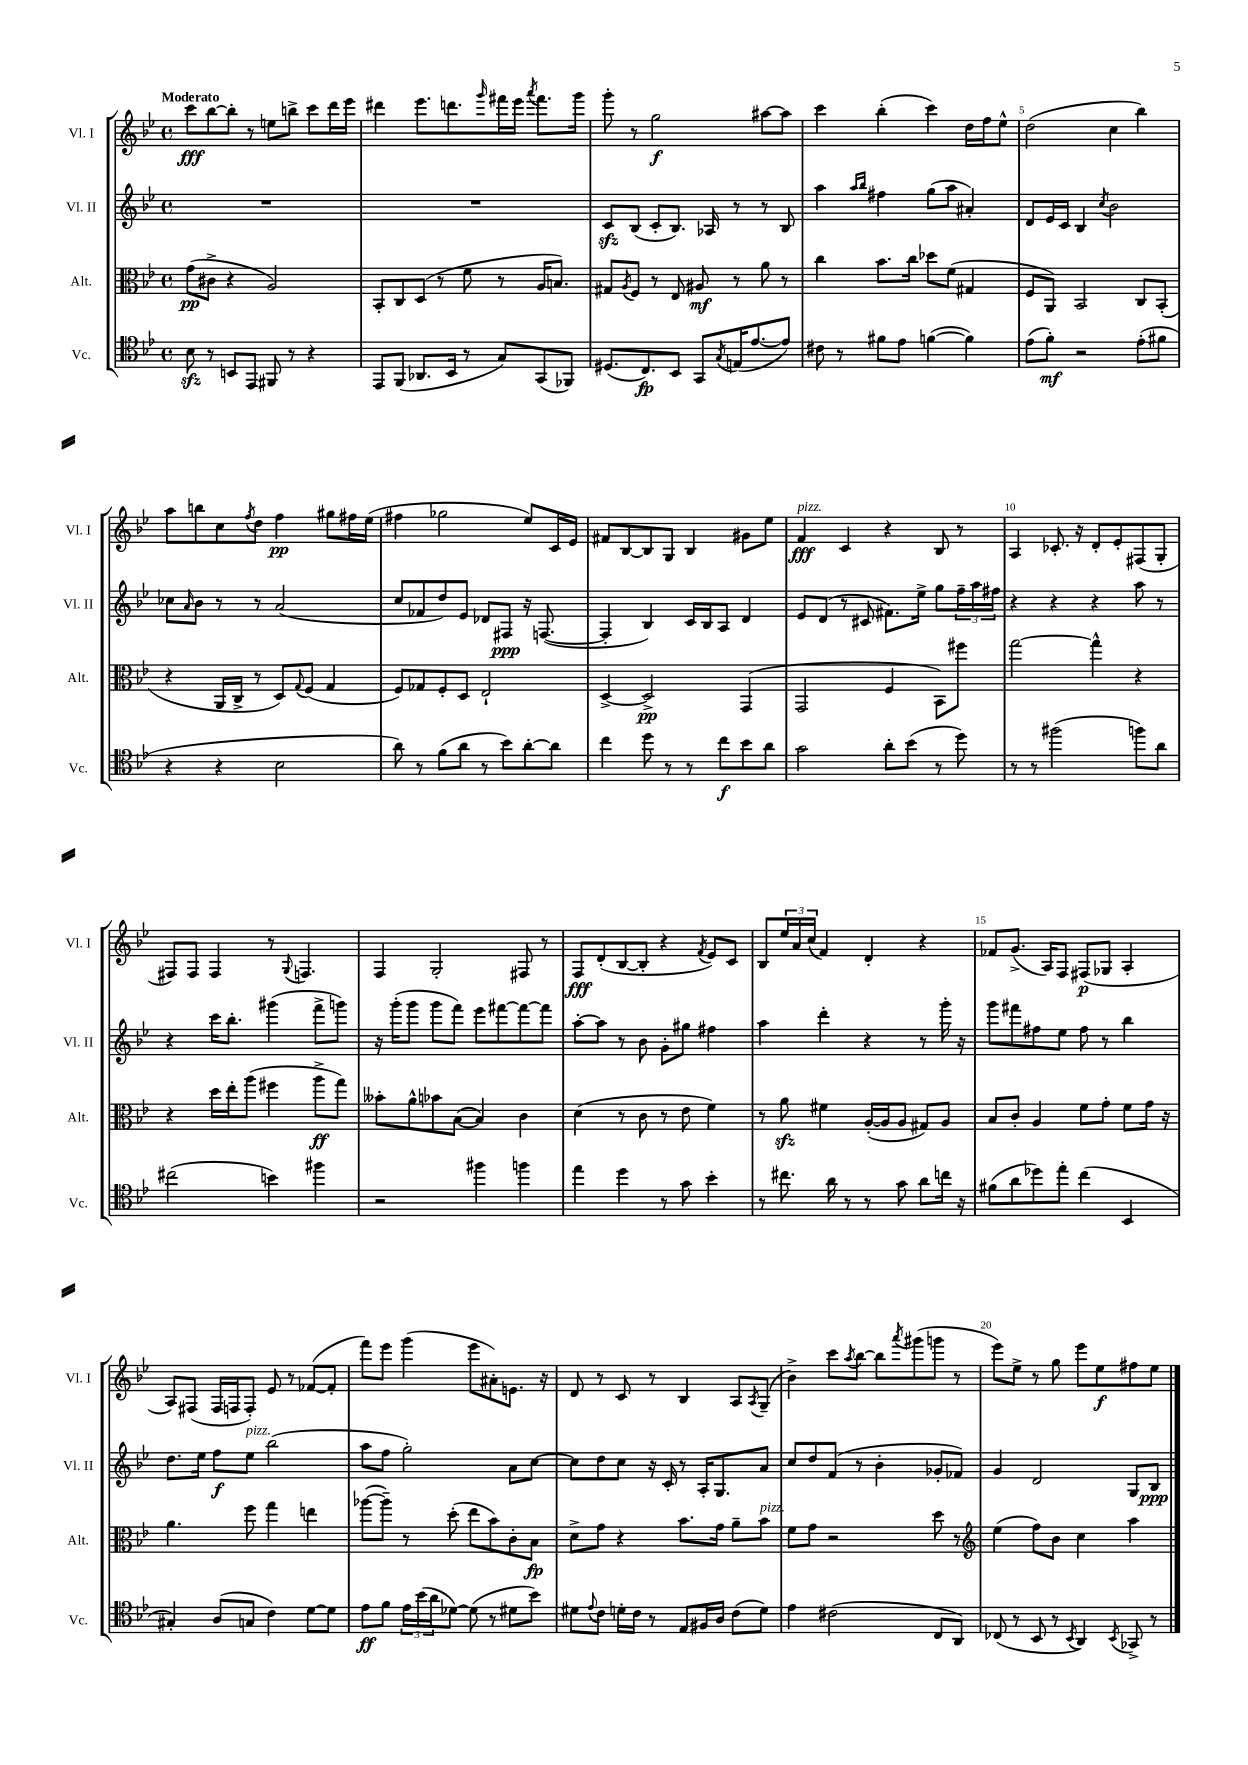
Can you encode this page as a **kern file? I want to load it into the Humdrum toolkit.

**kern	**dynam	**kern	**dynam	**kern	**dynam	**kern	**dynam
*part4	*part4	*part3	*part3	*part2	*part2	*part1	*part1
*staff4	*staff4	*staff3	*staff3	*staff2	*staff2	*staff1	*staff1
*I"Vc.	*	*I"Alt.	*	*I"Vl. II	*	*I"Vl. I	*
*I'Vc.	*	*I'Alt.	*	*I'Vl. II	*	*I'Vl. I	*
*clefC4	*	*clefC3	*	*clefG2	*	*clefG2	*
*k[b-e-]	*	*k[b-e-]	*	*k[b-e-]	*	*k[b-e-]	*
*M4/4	*	*M4/4	*	*M4/4	*	*M4/4	*
*met(c)	*	*met(c)	*	*met(c)	*	*met(c)	*
=1	=1	=1	=1	=1	=1	=1	=1
!	!	!	!	!	!	!LO:TX:a:B:t=Moderato	!
8B-zz\	.	(8g\L	pp	1r	.	8ccc\L	fff
8r	.	8c#X^\J	.	.	.	[8bb-\	.
8BBn/L	.	4r	.	.	.	8bb-'\J]	.
8EE-/J	.	.	.	.	.	8r	.
8FF#X/	.	2A/)	.	.	.	8een\L	.
8r	.	.	.	.	.	8bbn^\J	.
4r	.	.	.	.	.	8ccc\L	.
.	.	.	.	.	.	16ddd\L	.
.	.	.	.	.	.	16eee-\JJ	.
=2	=2	=2	=2	=2	=2	=2	=2
8EE-/L	.	8BB-'/L	.	1r	.	4ddd#X\	.
(8FF/J	.	8C/	.	.	.	.	.
8.AA-X/L	.	(8D/J	.	.	.	8.eee-\L	.
.	.	8r	.	.	.	.	.
16BB-/Jk	.	.	.	.	.	8.dddn\	.
8r	.	8f\	.	.	.	.	.
.	.	.	.	.	.	16qqggg/	.
8G/L)	.	8r	.	.	.	16fff#X\L	.
.	.	.	.	.	.	16eee-\JJ	.
.	.	.	.	.	.	8qaaa/	.
(8GG/	.	16A/KL	.	.	.	8.fff#\L	.
.	.	8.Bn/J)	.	.	.	.	.
8FF-X/J)	.	.	.	.	.	.	.
.	.	.	.	.	.	16ggg\Jk	.
=3	=3	=3	=3	=3	=3	=3	=3
(8.D#X/L	.	8G#X/L	.	8czz/L	.	8ggg'\	.
.	.	8qA/	.	.	.	.	.
.	.	8F/J	.	(8B-/J	.	8r	.
8.C/)	fp	.	.	.	.	.	.
.	.	8r	.	8c'/L	.	2gg\	f
8BB-/J	.	8E-/	.	8.B-/J)	.	.	.
8GG/L	.	8A#X/	mf	.	.	.	.
.	.	.	.	16A-X/	.	.	.
8qG/	.	.	.	.	.	.	.
(16En/K	.	8r	.	8r	.	.	.
[8.e-/	.	.	.	.	.	.	.
.	.	8a\	.	8r	.	[8aa#X\L	.
8e-/J])	.	8r	.	8B-/	.	8aa#\J]	.
=4	=4	=4	=4	=4	=4	=4	=4
8c#X\	.	4cc\	.	4aa\	.	4ccc\	.
8r	.	.	.	.	.	.	.
.	.	.	.	16qqaa/LL	.	.	.
.	.	.	.	16qqbb-/JJ	.	.	.
8f#X\L	.	8.b-\L	.	4ff#X\	.	(4bb-'\	.
8e-\J	.	.	.	.	.	.	.
.	.	16cc\Jk	.	.	.	.	.
([4fn\	.	8dd-X\L	.	(8gg\L	.	4ccc\)	.
.	.	(8f\J	.	8aa\J	.	.	.
4f\])	.	4G#X/	.	4a#X'/)	.	16dd\LL	.
.	.	.	.	.	.	16ff\J	.
.	.	.	.	.	.	8ee-^^\J	.
=5	=5	=5	=5	=5	=5	=5	=5
(8e-\L	.	8F/L	.	8d/L	.	(2dd\	.
8f'\J)	mf	8AA/J)	.	16e-/L	.	.	.
.	.	.	.	16c/JJ	.	.	.
2r	.	2BB-/	.	4B-/	.	.	.
.	.	.	.	8qcc/	.	.	.
.	.	.	.	2b-\	.	4cc\	.
(8e-'\L	.	8C/L	.	.	.	4bb-\)	.
8f#X\J	.	(8BB-'/J	.	.	.	.	.
!!LO:LB:g=z
=6	=6	=6	=6	=6	=6	=6	=6
4r	.	4r	.	8cc-X\L	.	8aa\L	.
.	.	.	.	16qqa/	.	.	.
.	.	.	.	8b-\J	.	8bbn\	.
4r	.	16AA/LL	.	8r	.	8cc\	.
.	.	16C^/JJ	.	.	.	.	.
.	.	.	.	.	.	8qff/	.
.	.	8r	.	8r	.	8dd\J	.
2B-\	.	8D/L)	.	(2a/	.	4ff\	pp
.	.	8qqG/	.	.	.	.	.
.	.	(8F/J	.	.	.	.	.
.	.	4G/	.	.	.	8gg#X\L	.
.	.	.	.	.	.	16ff#X\L	.
.	.	.	.	.	.	(16ee-\JJ	.
=7	=7	=7	=7	=7	=7	=7	=7
8a\)	.	8F/L)	.	8cc/L	.	4ff#X\	.
8r	.	8G-X/	.	8f-X/	.	.	.
(8f\L	.	8F'/	.	8dd/)	.	2gg-X\	.
8a\J	.	8D/J	.	8e-/J	.	.	.
8r	.	2E-`/	.	8d-X/L	.	.	.
8b-\L)	.	.	.	8F#X/J	ppp	.	.
[8a'\	.	.	.	16r	.	8ee-/L)	.
.	.	.	.	([8.Fn/	.	.	.
8a\J]	.	.	.	.	.	16c/L	.
.	.	.	.	.	.	16e-/JJ	.
=8	=8	=8	=8	=8	=8	=8	=8
4cc\	.	[4D^/	.	4F'/]	.	8f#X/L	.
.	.	.	.	.	.	[8B-/	.
8dd\	.	2D^/]	pp	4B-/)	.	8B-/]	.
8r	.	.	.	.	.	8G/J	.
8r	.	.	.	16c/LL	.	4B-/	.
.	.	.	.	16B-/J	.	.	.
8cc\L	f	.	.	8A/J	.	.	.
8b-\	.	(4GG/	.	4d/	.	8g#X\L	.
8a\J	.	.	.	.	.	8ee-\J	.
=9	=9	=9	=9	=9	=9	=9	=9
!	!	!	!	!	!	!LO:TX:a:i:t=pizz.	!
2g\	.	2GG/	.	8e-/L	.	4f/	fff
.	.	.	.	(8d/J	.	.	.
.	.	.	.	8r	.	4c/	.
.	.	.	.	8c#X/	.	.	.
8a'\L	.	4F/	.	8.f#X\L)	.	4r	.
(8b-\J	.	.	.	.	.	.	.
.	.	.	.	16ee-^\Jk	.	.	.
8r	.	8BB-\L)	.	8gg\L	.	8B-/	.
8dd\)	.	8ff#X\J	.	24ff~\L	.	8r	.
.	.	.	.	24aa\	.	.	.
.	.	.	.	24ff#X\JJ	.	.	.
=10	=10	=10	=10	=10	=10	=10	=10
8r	.	[2gg\	.	4r	.	4A/	.
8r	.	.	.	.	.	.	.
(2ff#X\	.	.	.	4r	.	8.c-X'/	.
.	.	.	.	.	.	16r	.
.	.	4gg^^\]	.	4r	.	8d'/L	.
.	.	.	.	.	.	8e-'/	.
8ffn\L)	.	4r	.	8aa\	.	(8F#X/	.
8a\J	.	.	.	8r	.	8G'/J	.
!!LO:LB:g=z
=11	=11	=11	=11	=11	=11	=11	=11
(2cc#X\	.	4r	.	4r	.	8F#X/L)	.
.	.	.	.	.	.	8F#/J	.
.	.	16dd\LL	.	16ccc\KL	.	4F#/	.
.	.	16ee-'\J	.	8.bb-'\J	.	.	.
.	.	(8aa\J	.	.	.	.	.
4bn\)	.	4ff#X\	.	(4ggg#X\	.	8r	.
.	.	.	.	.	.	8qqG/	.
.	.	.	.	.	.	4.Fn/	.
4ff#X\	.	8aa^\L	ff	8fff^\L	.	.	.
.	.	8gg\J)	.	8gggn\J)	.	.	.
=12	=12	=12	=12	=12	=12	=12	=12
2r	.	8b--X'\L	.	16r	.	4F/	.
.	.	.	.	(16ggg'\KL	.	.	.
.	.	8a^^\	.	8ggg\J	.	.	.
.	.	8b-X\	.	8ggg\L	.	2G'/	.
.	.	([8B-\J	.	8fff\J)	.	.	.
4ff#X\	.	4B-/])	.	8eee-\L	.	.	.
.	.	.	.	[8fff#X\	.	.	.
4ffn\	.	4c\	.	8fff#\_	.	8F#X/	.
.	.	.	.	8fff#\J]	.	8r	.
=13	=13	=13	=13	=13	=13	=13	=13
4ee-\	.	(4d\	.	[8aa'\L	.	8F/L	fff
.	.	.	.	8aa\J]	.	(8d'/	.
4dd\	.	8r	.	8r	.	[8B-/	.
.	.	8c\	.	8b-\	.	8B-'/J]	.
8r	.	8r	.	8g'\L	.	4r	.
8g\	.	8e-\	.	8gg#X\J	.	.	.
.	.	.	.	.	.	8qf/	.
4b-'\	.	4f\)	.	4ff#X\	.	8e-/L)	.
.	.	.	.	.	.	8c/J	.
=14	=14	=14	=14	=14	=14	=14	=14
8r	.	8r	.	4aa\	.	8B-/L	.
8.cc#X\	.	8azz\	.	.	.	24ee-/L	.
.	.	.	.	.	.	24a/	.
.	.	.	.	.	.	(24cc/JJ	.
.	.	4f#X\	.	4ddd'\	.	4f/)	.
16a\	.	.	.	.	.	.	.
8r	.	.	.	.	.	.	.
8r	.	([16A'/LL	.	4r	.	4d'/	.
.	.	16A/J]	.	.	.	.	.
8g\	.	8A/J	.	.	.	.	.
8a\L	.	8G#X/L)	.	8r	.	4r	.
16ccn\Jk	.	8A/J	.	16ggg'\	.	.	.
16r	.	.	.	16r	.	.	.
=15	=15	=15	=15	=15	=15	=15	=15
(8f#X\L	.	8B-/L	.	8ggg\L	.	8f-X/L	.
8a\	.	8c'/J	.	8fff#X\	.	(8.g^/J	.
8dd-X\)	.	4A/	.	8ff#X\	.	.	.
.	.	.	.	.	.	16A/KL)	.
8ee-'\J	.	.	.	8ee-\J	.	8F/J	.
(4cc\	.	8f\L	.	8ff#\	.	(8F#X/L	p
.	.	8g'\J	.	8r	.	8G-X/J	.
4BB-/	.	8f\L	.	4bb-\	.	4A'/	.
.	.	16g\Jk	.	.	.	.	.
.	.	16r	.	.	.	.	.
!!LO:LB:g=z
=16	=16	=16	=16	=16	=16	=16	=16
4G#X'/)	.	4.a\	.	8.dd\L	.	8A/L)	.
.	.	.	.	.	.	(8F#X/J	.
.	.	.	.	16ee-\Jk	.	.	.
(8A/L	.	.	.	8ff\L	f	16F#/LL	.
.	.	.	.	.	.	16Fn/J	.
!	!	!	!	!LO:TX:a:i:t=pizz.	!	!	!
8Gn/J	.	8ff\	.	8ee-\J	.	8F'/J)	.
4c\)	.	4gg\	.	(2bb-\	.	8e-/	.
.	.	.	.	.	.	8r	.
[8d\L	.	4een\	.	.	.	([8f-X/L	.
8d\J]	.	.	.	.	.	8f-'/J]	.
=17	=17	=17	=17	=17	=17	=17	=17
8e-\L	ff	([8aa-X\L	.	8aa\L	.	8fff\L)	.
8f\J	.	8aa-~\J])	.	8ff\J	.	8eee-\J	.
24e-\LL	.	8r	.	2gg'\)	.	(4ggg\	.
(24b-\	.	.	.	.	.	.	.
24a\J	.	.	.	.	.	.	.
[8d-X\J)	.	(8dd'\	.	.	.	.	.
(8d-\]	.	8ee-\L	.	.	.	8eee-\L	.
8r	.	8b-\)	.	.	.	8a#X'\)	.
8d#X\L	.	8c'\	.	8a\L	.	8.en\J	.
8b-\J)	.	8B-\J	fp	[8cc\J	.	.	.
.	.	.	.	.	.	16r	.
=18	=18	=18	=18	=18	=18	=18	=18
8d#X\L	.	8d^\L	.	8cc\L]	.	8d/	.
8qqe-/	.	.	.	.	.	.	.
8c\J	.	8g\J	.	8dd\	.	8r	.
16dn'\LL	.	4r	.	8cc\J	.	8c/	.
16c\JJ	.	.	.	.	.	.	.
8r	.	.	.	16r	.	8r	.
.	.	.	.	16c'/	.	.	.
8E-/L	.	8.b-\L	.	8r	.	4B-/	.
16F#X/L	.	.	.	16A'/KL	.	.	.
16A/JJ	.	16g\Jk	.	8.G/	.	.	.
(8c\L	.	8a~\L	.	.	.	8A/L	.
.	.	.	.	.	.	8qA/	.
!	!	!LO:TX:a:i:t=pizz.	!	!	!	!	!
8d\J)	.	8b-\J	.	8a/J	.	(8G~/J	.
=19	=19	=19	=19	=19	=19	=19	=19
4e-\	.	8f\L	.	8cc/L	.	4b-^\)	.
.	.	8g\J	.	8dd/	.	.	.
(2c#X\	.	2r	.	(8f/J	.	8ccc\L	.
.	.	.	.	.	.	8qaa/	.
.	.	.	.	8r	.	[8bb-\J	.
.	.	.	.	4b-'\	.	8bb-\L]	.
.	.	.	.	.	.	8qaaa/	.
.	.	.	.	.	.	(8ggg#X\	.
8C/L	.	8dd\	.	8g-X'/L	.	8gggn\J	.
8AA/J)	.	8r	.	8f-X/J)	.	8r	.
=20	=20	=20	=20	=20	=20	=20	=20
*	*	*clefG2	*	*	*	*	*
(8C-X/	.	(4ee-\	.	4g/	.	8eee-\L)	.
8r	.	.	.	.	.	8ee-^\J	.
8BB-/	.	8ff\L)	.	2d/	.	8r	.
8r	.	8b-\J	.	.	.	8gg\	.
8qBB-/	.	.	.	.	.	.	.
4AA/)	.	4cc\	.	.	.	8eee-\L	.
.	.	.	.	.	.	8ee-\	f
8qBB-/	.	.	.	.	.	.	.
8GG-X^/	.	4aa\	.	8G/L	.	8ff#X\	.
8r	.	.	.	8B-/J	ppp	8ee-\J	.
==	==	==	==	==	==	==	==
*-	*-	*-	*-	*-	*-	*-	*-
